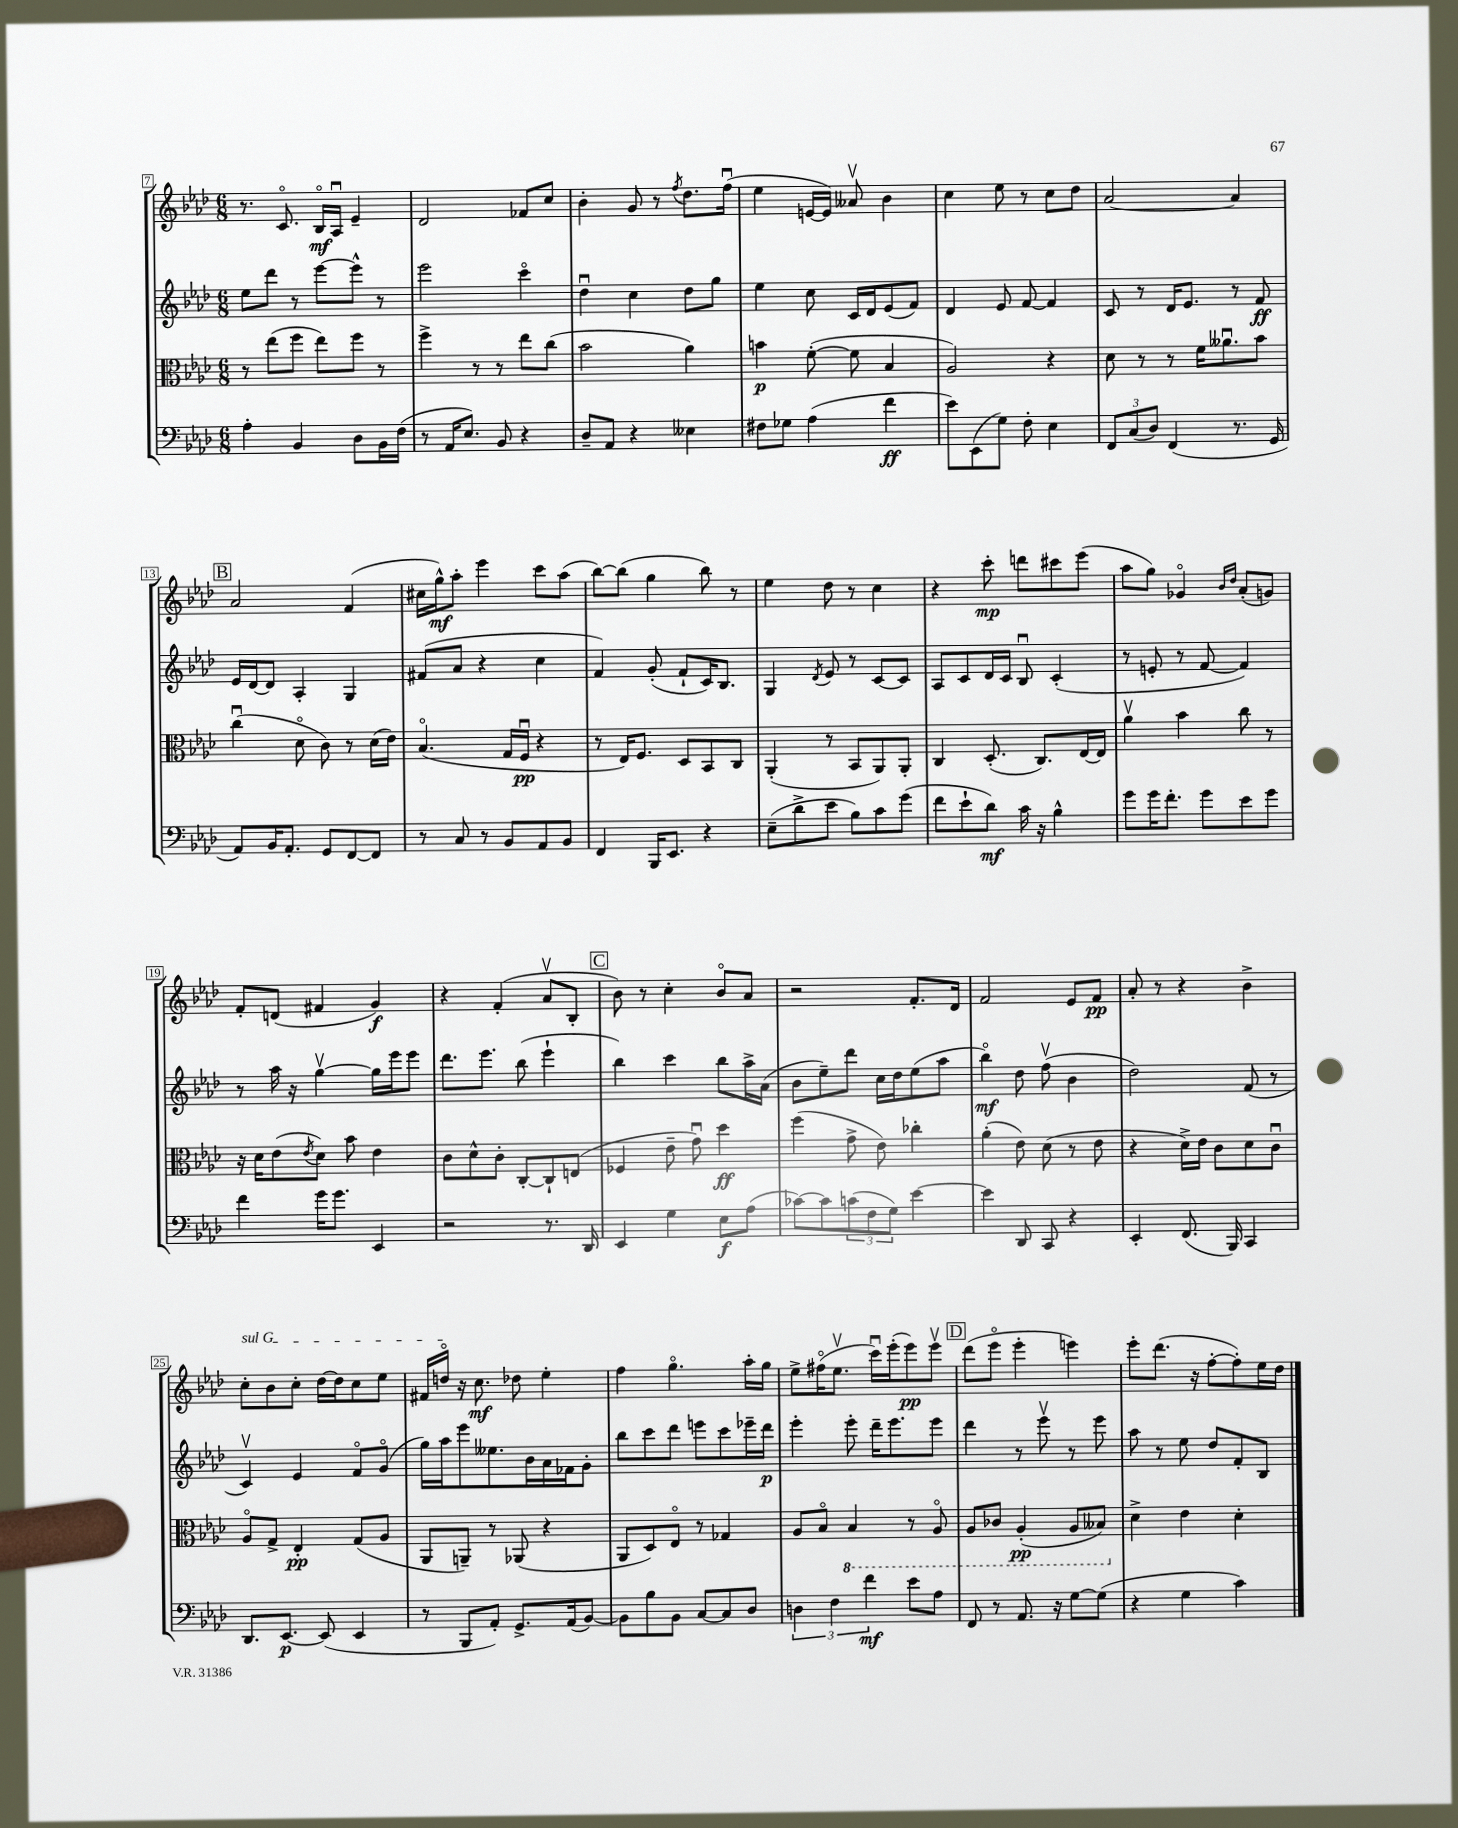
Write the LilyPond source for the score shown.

<<
\new StaffGroup <<
\new Staff = "s0" {
    \clef treble \key aes \major \numericTimeSignature \time 6/8
    r8. c'8.\flageolet bes16\flageolet\mf aes16\downbow ees'4-- |
    des'2 fes'8 c''8 |
    bes'4-. g'8 r8 \acciaccatura { f''8 } des''8. f''16\downbow( |
    ees''4 e'16~ e'16) aeses'8\upbow bes'4 |
    c''4 ees''8 r8 c''8 des''8 |
    aes'2~ aes'4 |
    \mark \markup { \box "B" } aes'2 f'4( |
    cis''16 g''16-^\mf) aes''8-. ees'''4 c'''8 aes''8( |
    bes''8~) bes''8( g''4 bes''8) r8 |
    ees''4 des''8 r8 c''4 |
    r4 c'''8-.\mp d'''8 cis'''8 ees'''8( |
    aes''8 g''8) ges'4\flageolet \grace { bes'16 des''16 } aes'8-.( g'8) |
    f'8-. d'8( fis'4 g'4\f) |
    r4 f'4-.( aes'8\upbow bes8-. |
    \mark \markup { \box "C" } bes'8) r8 c''4-. bes'8\flageolet aes'8 |
    r2 f'8.-. des'16 |
    f'2 ees'8 f'8\pp |
    aes'8-. r8 r4 bes'4-> |
    \once \override TextSpanner.bound-details.left.text = \markup { \italic "sul G" } c''8-.\startTextSpan bes'8 c''8-. des''16~ des''16 c''8 ees''8 |
    fis'16 d''16\flageolet\stopTextSpan r16 c''8.\mf des''8 ees''4-. |
    f''4 g''4.\flageolet aes''16-. g''16 |
    ees''8-> fis''16\flageolet( ees''8.\upbow c'''16\downbow) ees'''16-.( ees'''8\pp) ees'''8\upbow |
    \mark \markup { \box "D" } des'''8( ees'''8\flageolet ees'''4-. e'''4) |
    ees'''8-. des'''8.( r16 f''8~-. f''8-.) ees''16 des''16 \bar "|." |
}
\new Staff = "s1" {
    \clef treble \key aes \major \numericTimeSignature \time 6/8
    ees''8 des'''8 r8 ees'''8~ ees'''8-^ r8 |
    ees'''2 c'''4\flageolet |
    des''4\downbow c''4 des''8 g''8 |
    ees''4 c''8 c'16 des'16 ees'8( f'8) |
    des'4 ees'8 f'8~ f'4 |
    c'8 r8 des'16 ees'8. r8 f'8\ff |
    \mark \markup { \box "B" } ees'16 des'16~ des'8 aes4-. g4 |
    fis'8( aes'8 r4 c''4 |
    f'4) g'8-.( f'8-! c'16) bes8. |
    g4 \acciaccatura { des'8 } ees'8 r8 c'8~ c'8 |
    aes8 c'8 des'16 c'16 bes8\downbow c'4-.( |
    r8 e'8-. r8 f'8~ f'4) |
    r8 aes''16 r16 g''4~\upbow g''16 ees'''16 ees'''8 |
    des'''8. ees'''8. bes''8( ees'''4-! |
    \mark \markup { \box "C" } bes''4) c'''4 bes''8 aes''16-> aes'16( |
    bes'8 ees''8--) des'''8 c''16 des''16 ees''8( aes''8 |
    bes''4\flageolet\mf) des''8 f''8\upbow( bes'4 |
    des''2) f'8( r8 |
    c'4\upbow) ees'4 f'8\flageolet g'8\flageolet( |
    g''16) aes''16 ees'''8 eeses''8. bes'16 aes'16 fes'16 g'8-. |
    bes''8 c'''8 des'''8 e'''8 c'''8 ees'''16-- des'''16\p |
    ees'''4-. ees'''8-. des'''16-- ees'''8. ees'''8 |
    \mark \markup { \box "D" } des'''4 r8 ees'''8\upbow r8 ees'''8 |
    aes''8 r8 ees''8 des''8 f'8-. bes8 \bar "|." |
}
\new Staff = "s2" {
    \clef alto \key aes \major \numericTimeSignature \time 6/8
    r8 ees''8( f''8 ees''8) f''8 r8 |
    f''4-> r8 r8 ees''8 c''8( |
    bes'2 aes'4) |
    b'4\p f'8~-.( f'8 bes4 |
    aes2) r4 |
    des'8 r8 r8 f'16 aeses'8.\downbow bes'8 |
    \mark \markup { \box "B" } c''4\downbow( des'8\flageolet c'8) r8 des'16( ees'16) |
    bes4.\flageolet( g16 f16\downbow\pp r4 |
    r8 ees16) f8. des8 bes,8 c8 |
    aes,4-.( r8 bes,8 aes,8) aes,8-. |
    c4 des8.-.( c8.) ees16~ ees16 |
    aes'4\upbow bes'4 c''8 r8 |
    r16 des'16 ees'8( \acciaccatura { ees'8 } des'8) bes'8 ees'4 |
    c'8 des'8-^ c'8-. c8~-. c8-! e8( |
    \mark \markup { \box "C" } fes4 ees'8-- g'8\downbow) des''4\ff |
    f''4( g'8-> ees'8) ces''4-. |
    aes'4-.( ees'8) des'8( r8 ees'8 |
    r4 des'16->) ees'16 c'8 des'8 c'8\downbow |
    aes8\flageolet g8-> ees4-.\pp g8( aes8 |
    aes,8 a,8--) r8 aes,8( r4 |
    aes,8 des8) ees8\flageolet r8 ges4 |
    aes8 bes8\flageolet \ottava #-1 bes,4 r8 aes,8\flageolet |
    \mark \markup { \box "D" } aes,8 ces8 aes,4-.\pp( aes,8 beses,8) \ottava #0 |
    des'4-> ees'4 des'4-. \bar "|." |
}
\new Staff = "s3" {
    \clef bass \key aes \major \numericTimeSignature \time 6/8
    aes4-. bes,4 des8 bes,16 f16( |
    r8 aes,16 ees8.) bes,8 r4 |
    des8-- aes,8 r4 eeses4 |
    fis8 ges8 aes4( f'4\ff |
    ees'8) ees,8( g8) f8-. ees4 |
    \tuplet 3/2 { f,8 c8( des8) } f,4( r8. g,16 |
    \mark \markup { \box "B" } aes,8) bes,16 aes,8.-. g,8 f,8~ f,8 |
    r8 c8 r8 bes,8 aes,8 bes,8 |
    f,4 bes,,16 ees,8. r4 |
    ees8--( des'8-> ees'8 bes8) c'8 g'8( |
    f'8 ees'8-! des'8\mf) c'16 r16 bes4-^ |
    g'8 g'16 f'8.-. g'8 ees'8 g'8 |
    f'4 g'16 g'8. ees,4 |
    r2 r8. des,16 |
    \mark \markup { \box "C" } ees,4 g4 ees8\f aes8( |
    ces'8~) ces'8 \tuplet 3/2 { c'8( f8 g8) } ees'4~ |
    ees'4 des,8 c,8 r4 |
    ees,4-. f,8.( bes,,16) c,4 |
    des,8. ees,8.~\p ees,8( ees,4 |
    r8 bes,,8 aes,8-.) g,8.-> aes,16( bes,8~) |
    bes,8 bes8 bes,8 c8~ c8 des8 |
    \tuplet 3/2 { d4 f4 f'4\mf } ees'8 aes8 |
    \mark \markup { \box "D" } f,8 r8 aes,8. r16 g8~ g8( |
    r4 g4 c'4) \bar "|." |
}
>>
>>
\layout { \context { \Score currentBarNumber = #7 \override BarNumber.stencil = #(make-stencil-boxer 0.1 0.3 ly:text-interface::print) } }
